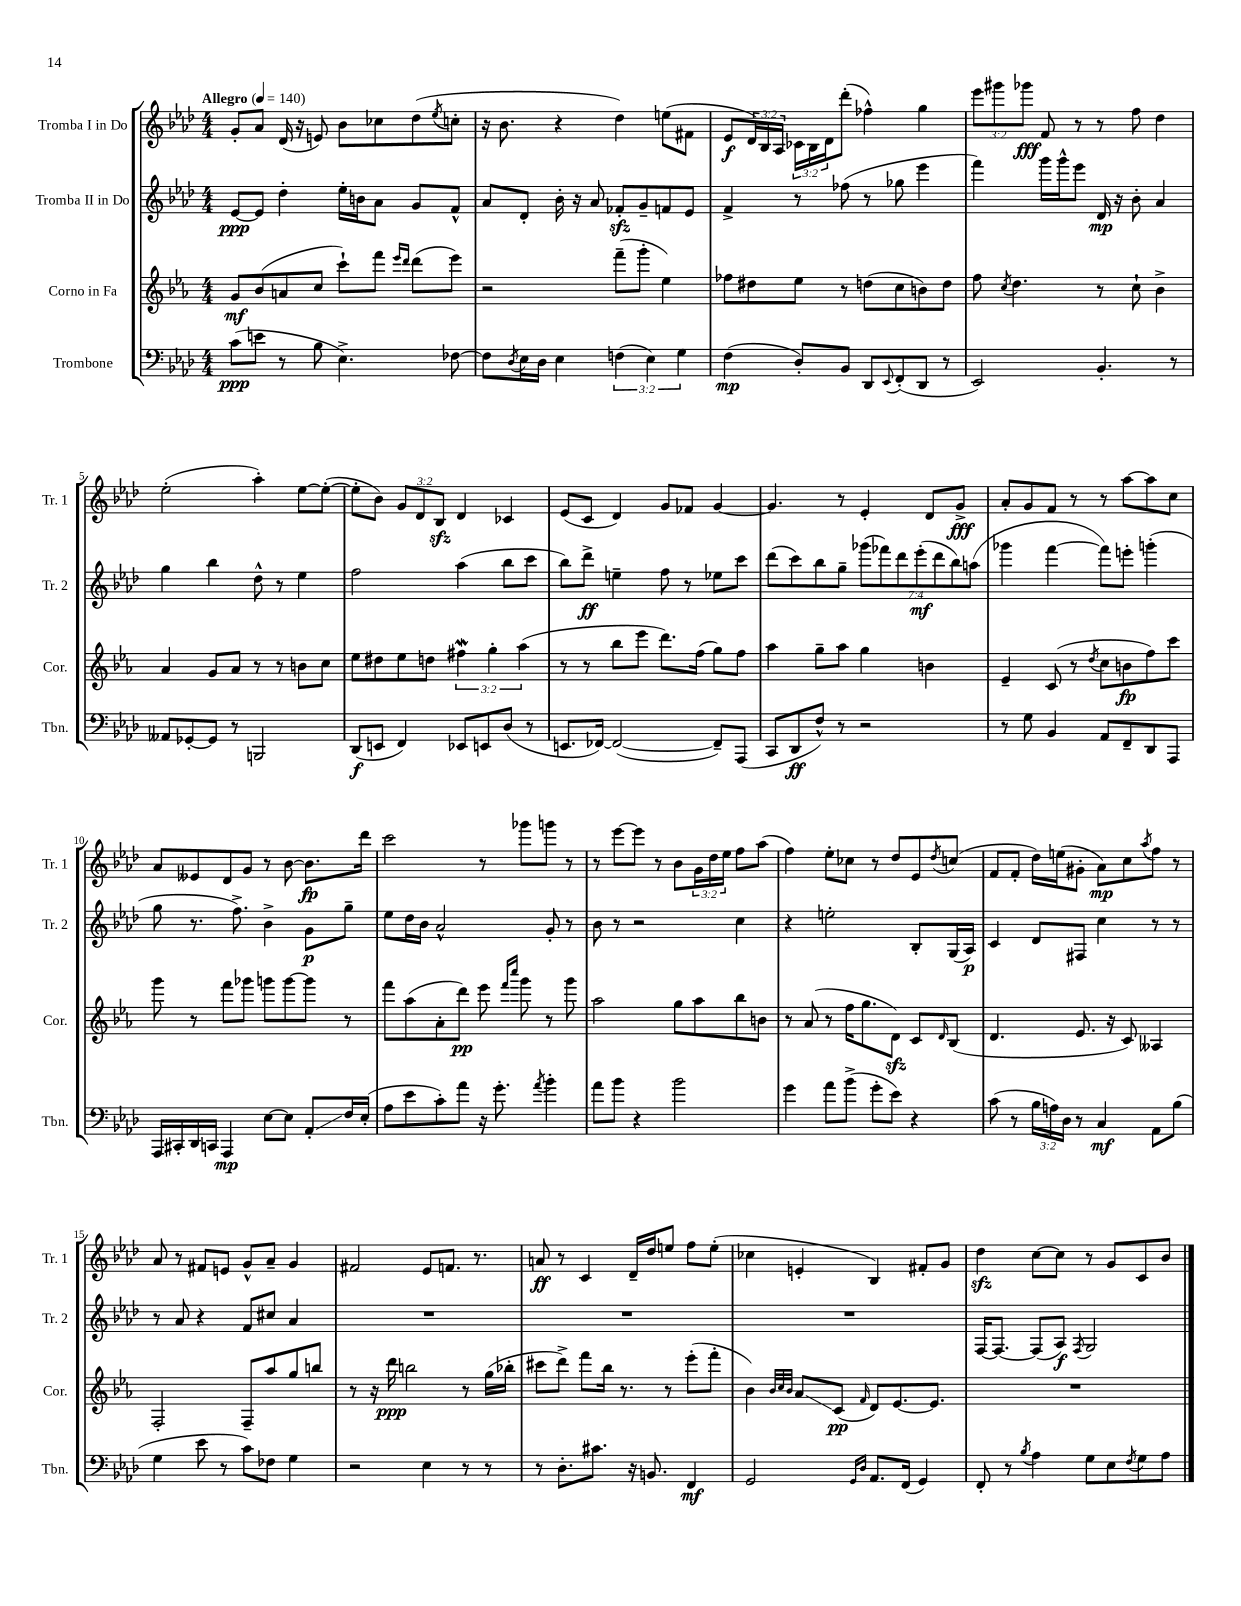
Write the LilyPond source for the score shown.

<<
\new StaffGroup <<
\new Staff = "s0" \with { instrumentName = "Tromba I in Do" shortInstrumentName = "Tr. 1" } {
    \clef treble \key aes \major \numericTimeSignature \time 4/4 \override Staff.TupletNumber.text = #tuplet-number::calc-fraction-text \tempo "Allegro" 4 = 140
    g'8-. aes'8 des'16( r16 e'8) bes'8 ces''8 des''8( \acciaccatura { ees''8 } c''8-. |
    r16 bes'8. r4 des''4) e''8( fis'8 |
    ees'8\f \tuplet 3/2 { des'16) bes16 aes16 } \tuplet 3/2 { ces'16 bes16 des'16 } des'''8-.( fes''4-^) g''4 |
    \tuplet 3/2 { ees'''8 gis'''8 ges'''8\fff } f'8 r8 r8 f''8 des''4 |
    ees''2-.( aes''4-.) ees''8~ ees''8~-.( |
    ees''8-. bes'8) \tuplet 3/2 { g'8 des'8 bes8\sfz } des'4 ces'4 |
    ees'8( c'8 des'4) g'8 fes'8 g'4~ |
    g'4. r8 ees'4-. des'8 g'8->\fff |
    aes'8-. g'8 f'8 r8 r8 aes''8~ aes''8 c''8 |
    aes'8 eeses'8 des'8 g'8 r8 bes'8~ bes'8.\fp des'''16 |
    c'''2 r8 ges'''8 g'''8 r8 |
    r8 ees'''8~ ees'''8 r8 bes'8 \tuplet 3/2 { g'16 des''16 ees''16 } f''8 aes''8( |
    f''4) ees''8-. ces''8 r8 des''8 ees'8 \acciaccatura { des''8 } c''8( |
    f'8 f'8-. des''16) e''16( gis'8-. aes'8\mp) c''8 \acciaccatura { aes''8 } f''8 r8 |
    aes'8 r8 fis'8 e'8 g'8-^ aes'8-- g'4 |
    fis'2 ees'8 f'8. r8. |
    a'8\ff r8 c'4 des'16-- des''16 e''8 f''8 e''8-.( |
    ces''4 e'4-. bes4) fis'8-. g'8 |
    des''4\sfz c''8~ c''8 r8 g'8 c'8 bes'8 \bar "|." |
}
\new Staff = "s1" \with { instrumentName = "Tromba II in Do" shortInstrumentName = "Tr. 2" } {
    \clef treble \key aes \major \numericTimeSignature \time 4/4 \override Staff.TupletNumber.text = #tuplet-number::calc-fraction-text
    ees'8~\ppp ees'8 des''4-. ees''16-. b'16 aes'8 g'8 f'8-^ |
    aes'8 des'8-. bes'16-. r16 aes'8 fes'8-.\sfz g'8-- f'8 ees'8 |
    f'4-> r8 fes''8( r8 ges''8 ees'''4 |
    f'''4) g'''16 g'''16-^ ees'''8 des'16\mp r16 bes'8-. aes'4 |
    g''4 bes''4 des''8-^ r8 ees''4 |
    f''2 aes''4( bes''8 c'''8 |
    bes''8) des'''8->\ff e''4-- f''8 r8 ees''8 c'''8 |
    des'''8( c'''8) bes''8 g''8-- \tuplet 7/4 { ges'''8( fes'''8) des'''8 ees'''8-.\mf( des'''8 bes''8) a''8( } |
    ges'''4 f'''4~ f'''8) e'''8-. g'''4-.( |
    g''8 r8. f''8.->) bes'4-> g'8\p g''8-- |
    ees''8 des''16 bes'16 aes'2-^ g'8-. r8 |
    bes'8 r8 r2 c''4 |
    r4 e''2-. bes8-. g16( aes16\p) |
    c'4 des'8 fis8 c''4 r8 r8 |
    r8 aes'8 r4 f'8 cis''8 aes'4 |
    R1 |
    R1 |
    R1 |
    f16~ f8.~ f8( aes8\f) \acciaccatura { f8 } g2 \bar "|." |
}
\new Staff = "s2" \with { instrumentName = "Corno in Fa" shortInstrumentName = "Cor." } {
    \clef treble \key ees \major \numericTimeSignature \time 4/4 \override Staff.TupletNumber.text = #tuplet-number::calc-fraction-text
    g'8\mf bes'8( a'8 c''8 c'''8-!) f'''8 \grace { ees'''16 d'''16 } d'''8( ees'''8) |
    r2 f'''8--( g'''8-. ees''4) |
    fes''8 dis''8 ees''8 r8 d''8( c''8 b'8) d''8 |
    f''8 \acciaccatura { c''8 } d''4. r8 c''8-! bes'4-> |
    aes'4 g'8 aes'8 r8 r8 b'8 c''8 |
    ees''8 dis''8 ees''8 d''8 \tuplet 3/2 { fis''4\mordent g''4-. aes''4( } |
    r8 r8 bes''8 ees'''8 d'''8.) f''16( g''8) f''8 |
    aes''4 g''8-- aes''8 g''4 b'4 |
    ees'4-- c'8( r8 \acciaccatura { d''8 } c''8 b'8\fp f''8) c'''8 |
    g'''8 r8 f'''8 ges'''8 g'''8 g'''8~ g'''8 r8 |
    f'''8 aes''8( aes'8-. d'''8\pp) ees'''8 \grace { f'''16 c''''16 } g'''8 r8 g'''8 |
    aes''2 g''8 aes''8 bes''8 b'8 |
    r8 aes'8( r8 f''16 g''8. d'8\sfz) c'8 \grace { d'16 } bes8( |
    d'4. ees'8. r16 c'8) aeses4 |
    f2-. f8-- aes''8 g''8 b''8 |
    r8 r16 d'''16\ppp b''2 r8 g''16( bes''16-. |
    cis'''8 d'''8->) f'''8 bes''16 r8. r8 ees'''8-.( f'''8-. |
    bes'4) \grace { bes'32 c''32 bes'32 } aes'8\glissando c'8\pp( \grace { f'16 } d'8) ees'8.~ ees'8. |
    R1 \bar "|." |
}
\new Staff = "s3" \with { instrumentName = "Trombone" shortInstrumentName = "Tbn." } {
    \clef bass \key aes \major \numericTimeSignature \time 4/4 \override Staff.TupletNumber.text = #tuplet-number::calc-fraction-text
    c'8\ppp( e'8 r8 bes8 ees4.->) fes8~ |
    fes8 \acciaccatura { des8 } ees16 des16 ees4 \tuplet 3/2 { f4( ees4) g4 } |
    f4\mp( des8-.) bes,8 des,8 \appoggiatura { ees,8 } f,8-.( des,8 r8 |
    ees,2) bes,4.-. r8 |
    aeses,8 ges,8~-. ges,8 r8 b,,2 |
    des,8\f( e,8 f,4) ees,8 e,8 des8( r8 |
    e,8. fes,16~) fes,2~( fes,8--) aes,,8( |
    c,8 des,8\ff f8-^) r8 r2 |
    r8 g8 bes,4 aes,8 f,8-- des,8 aes,,8 |
    aes,,16 cis,16-. des,16 c,16 aes,,4\mp ees8~ ees8 aes,8-.\glissando f16 ees16-.( |
    aes8 ees'8 c'8-.) aes'8 r16 g'8.-. \acciaccatura { aes'8 } bes'4-. |
    aes'8 bes'8 r4 bes'2 |
    g'4 aes'8 bes'8->( g'8-. ees'8) r4 |
    c'8( r8 \tuplet 3/2 { bes16 a16) des16 } r8 c4\mf aes,8 bes8( |
    g4 ees'8 r8 c'8) fes8 g4 |
    r2 ees4 r8 r8 |
    r8 des8.-. cis'8. r16 b,8. f,4\mf |
    g,2 \grace { g,16 des16 } aes,8. f,16( g,4) |
    f,8-. r8 \acciaccatura { bes8 } aes4 g8 ees8 \acciaccatura { f8 } g8 aes8 \bar "|." |
}
>>
>>
